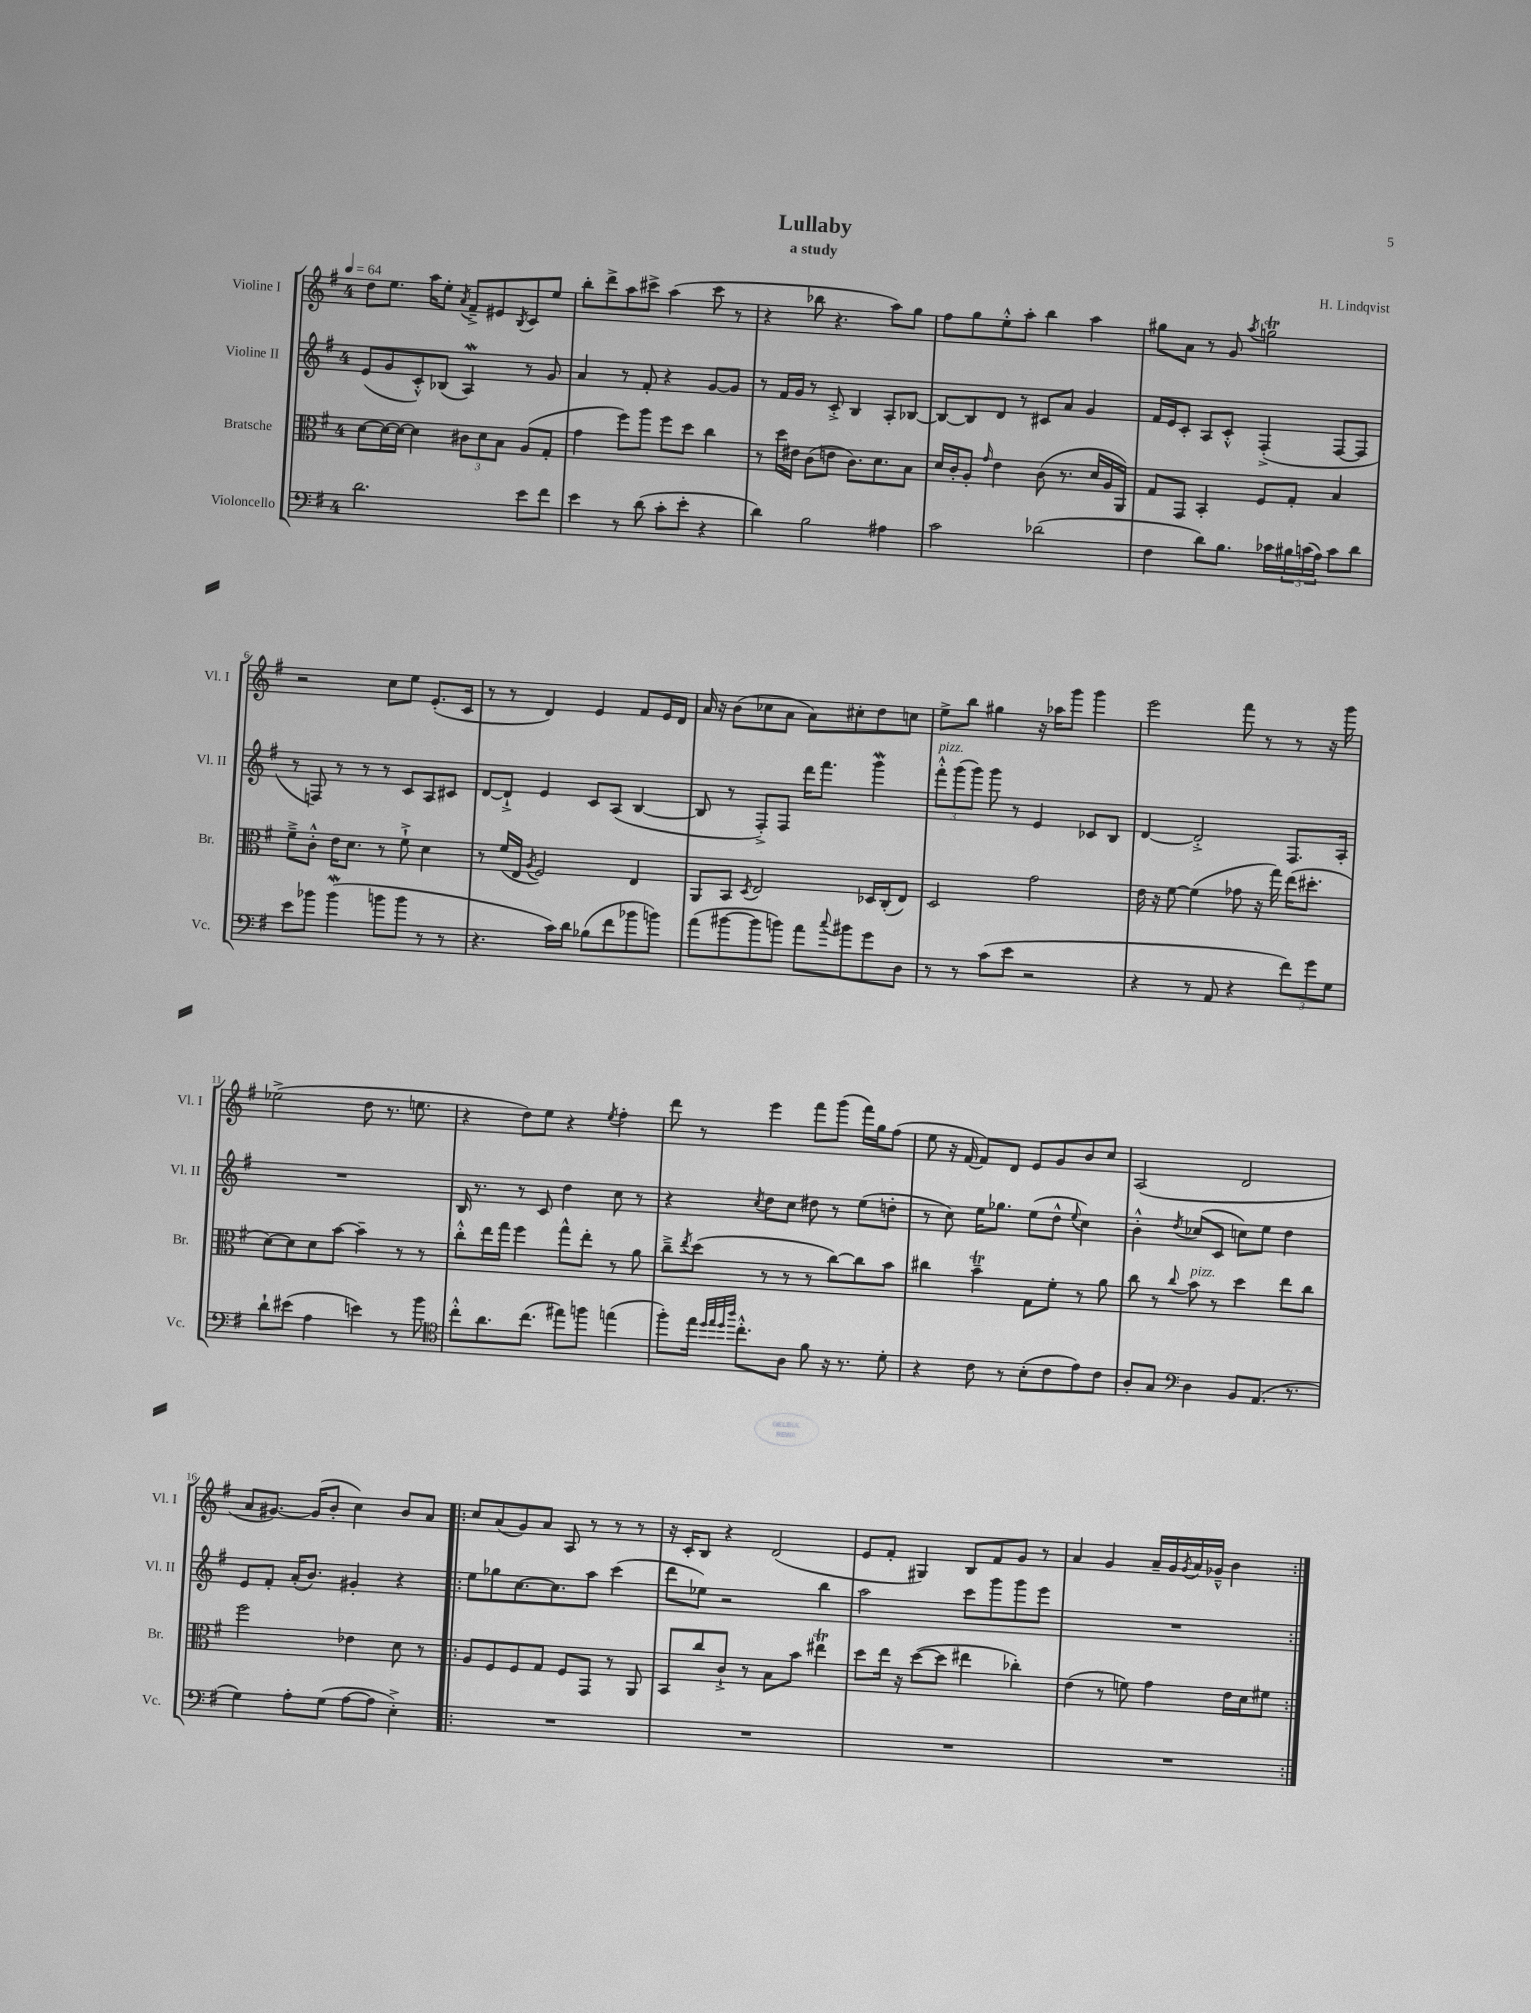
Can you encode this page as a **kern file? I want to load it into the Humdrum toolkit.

**kern	**kern	**kern	**kern
*part4	*part3	*part2	*part1
*staff4	*staff3	*staff2	*staff1
*I"Violoncello	*I"Bratsche	*I"Violine II	*I"Violine I
*I'Vc.	*I'Br.	*I'Vl. II	*I'Vl. I
*clefF4	*clefC3	*clefG2	*clefG2
*k[f#]	*k[f#]	*k[f#]	*k[f#]
*M4/4	*M4/4	*M4/4	*M4/4
*MM64	*MM64	*MM64	*MM64
=1	=1	=1	=1
2.d\	[8d\L	(8e/L	8dd\L
.	16d\L_	8g/	8.ee\J
.	16d\JJ_	.	.
.	4d\]	8c'^^/)	.
.	.	.	16aa\KL
.	.	(8B-X/J	8ee'\J
.	.	.	8qa/
.	12c#X\L	4AW/)	8f#~^/L
.	12d\	.	.
.	.	.	8e#X/
.	12B\J	.	.
.	.	.	8qB/
8e\L	(8A/L	8r	8c/
8f#\J	8G'/J	8g/	8ee/J
=2	=2	=2	=2
4e\	4g\	4a/	8bb'\L
.	.	.	8ddd^\
8r	8ff#\L)	8r	8aa\
(8d\	8aa\J	8f#'/	8ccc#X^\J
8c'\L	8ff#\L	4r	(4aa\
8e'\J	8dd\J	.	.
4r	4cc\	[8g/L	8ccc#\
.	.	8g/J]	8r
=3	=3	=3	=3
4d\)	8r	8r	4r
.	16dd\LL	16f#/LL	.
.	16e#X\JJ	16g/JJ	.
2B\	(8c\L	8r	8bb-X\
.	8en\J	8c'^/	4.r
.	8.c\L)	4B/	.
.	8.d\	.	.
4A#X\	.	8A'/L	8aa\L)
.	8B\J	[8B-X/J	8gg\J
=4	=4	=4	=4
2c\	16d/LL	8B-/L_	8ff#\L
.	16c'/J	.	.
.	8A'/J	8B-/]	8gg\
.	16qqg/	.	.
.	4e\	8d/J	8ee'^^\
.	.	8r	8aa'\J
(2d-X\	(8c\	8c#X/L	4bb\
.	8.r	8a/J	.
.	.	4g/	4aa\
.	16d/LL	.	.
.	16A/	.	.
.	16AA/JJ)	.	.
=5	=5	=5	=5
4F#\	8G/L	16f#/LL	8gg#X\L
.	.	16e/J	.
.	8GG/J	8c'/J	8a\J
8d\L)	4BB'/	8A/L	8r
8.B\J	.	8c'^^/J	8g/
.	.	.	8qaa/
.	8F#/L	(4F#'^/	2ggnT\
16c-X\LL	.	.	.
24B#X\	8G'/J	.	.
(24cn\	.	.	.
24A\JJ)	.	.	.
8c\L	4B/	[8F#/L	.
8d\J	.	8F#/J]	.
!!LO:LB:g=z
=6	=6	=6	=6
8e\L	8f#~^\L	8r	2r
8b-X\J	8c'^^\J	8Fn/)	.
(4b-w\	16e\KL	8r	.
.	8.d\J	.	.
.	.	8r	.
8bn\L	8r	8r	8cc\L
8b\J	8f#`^\	8c/L	8ee\J
8r	4d\	8A/	(8.e'/L
8r	.	8c#X/J	.
.	.	.	16c/Jk
=7	=7	=7	=7
4.r	8r	[8d/L	8r
.	(16f#/LL	8d`^/J]	8r
.	16E/JJ	.	.
.	8qA/	.	.
.	2F#/)	4e/	4d/)
16c\LL)	.	.	.
16d\JJ	.	.	.
(8B-X\L	.	8c/L	4e/
8f#\	.	(8A/J	.
8b-X\	4E/	[4B/	8f#/L
8bn\J)	.	.	16e/L
.	.	.	16d/JJ
=8	=8	=8	=8
(8a\L	8AA/L	8B/]	16a/
.	.	.	16r
[8b#X\	8BB/J	8r	(8b\L
.	8qD/	.	.
8b#\]	2E/	8F#'^/L)	8cc-X\
8bn\J)	.	8F#/J	8a\J
8a\L	.	16ddd\KL	8a\L)
.	.	8.fff#\J	.
8qqcc/	.	.	.
8b#X\	.	.	8cc#X'\
8g\	16D-X/LL	4gggw\	8dd\
.	(16C'/J	.	.
8D\J	8E/J)	.	8ccn\J
=9	=9	=9	=9
!	!	!LO:TX:a:i:t=pizz.	!
8r	2D/	12fff#'^^\L	8ee^\L
.	.	(12ggg\	.
8r	.	.	8bb\J
.	.	12ggg\J)	.
(8c\L	.	8ggg\	4gg#X\
8e\J	.	8r	.
2r	2g\	4e/	16r
.	.	.	16aa-X\KL
.	.	.	8ggg\J
.	.	8c-X/L	4ggg\
.	.	8B/J	.
=10	=10	=10	=10
4r	16e\	[4d/	2eee\
.	16r	.	.
.	[8f#\	.	.
8r	(4f#\]	2d'^/]	.
8AA/	.	.	.
4r	8g-X\	.	8fff#\
.	16r	.	8r
.	16gg\)	.	.
12f#\L)	(16ee\KL	8.F#/L	8r
.	8.dd#X'\J	.	.
12g\	.	.	.
.	.	.	16r
12G\J	.	.	.
.	.	16A'/Jk	16ggg\
!!LO:LB:g=z
=11	=11	=11	=11
8d`\L	[8d\L)	1r	(2ee-X^\
(8e#X\J	8d\]	.	.
4A\	8d\	.	.
.	[8b\J	.	.
4en\)	4b~\]	.	8dd\
.	.	.	8.r
8r	8r	.	.
.	.	.	8.een\
8b\	8r	.	.
=12	=12	=12	=12
*clefC4	*	*	*
8cc'^^\L	8cc'^^\L	16B/	4r
.	.	8.r	.
8.a\	16ee\L	.	.
.	16gg\JJ	.	.
.	4ff#\	8r	8dd\L)
(8.cc\J	.	.	.
.	.	8c/	8ee\J
8ee#X\L)	8gg^^\L	4dd\	4r
8ffn\J	8ee'\J	.	.
.	.	.	8qee/
(4een\	8r	8cc\	4ff#'\
.	8a\	8r	.
=13	=13	=13	=13
8ff#'\L)	8cc~^\L	4r	8ddd\
.	8qee/	.	.
16ee\Jk	(8dd\J	.	8r
32qqdd/LLL	.	.	.
32qqee/	.	.	.
32qqdd/	.	.	.
32qqaa/JJJ	.	.	.
8.cc'^^\L	.	.	.
.	.	8qcc/	.
.	8r	8dd\L	4eee\
8A\J	8r	8cc\J	.
8f#\	8r	8dd#X\	8fff#\L
16r	[8cc\L)	8r	(8ggg\J
8.r	.	.	.
.	8cc\]	(8ee\L	16fff#\LL)
.	.	.	16gg\J
8d'\	8b\J	8ddn'\J	(8ff#\J
=14	=14	=14	=14
4r	4cc#X\	8r	8ee\
.	.	8cc\)	16r
.	.	.	[16f#/
8c\	4bt~\	16ee\KL	8f#/L])
.	.	8.gg-X\J	.
8r	.	.	8d/J
(8B'\L	8G\L	(8ee\L	8e/L
8c\	8f#'\J	8dd^^\J	8g/
.	.	8qqee/	.
8e\)	8r	4cc\)	8b/
8c\J	8a\	.	8cc/J
=15	=15	=15	=15
8A'/L	8cc\	4b'^^\	(2A/
8G/J	8r	.	.
*clefF4	*	*	*
.	8qqcc/	8qdd/	.
!	!LO:TX:a:i:t=pizz.	!	!
4D\	8b\	(8cc-X/L	.
.	8r	8c/J	.
8BB/L	4dd\	8ccn\L)	2d/
(8.AA/J	.	8ee\J	.
.	8ee\L	4dd\	.
8.r	.	.	.
.	8cc\J	.	.
!!LO:LB:g=z
=16	=16	=16	=16
4G\)	2ff#\	8e/L	8a/L
.	.	8f#'/J	[8.g#X/J)
8A'\L	.	(16a'/KL	.
.	.	8.b/J)	(16g#/KL]
(8G\J	.	.	8b'/J
[8A\L	4e-X\	4g#X'/	4cc\)
8A\J]	.	.	.
4E'^\)	8d\	4r	8b/L
.	8r	.	8a/J
=17!|:	=17!|:	=17!|:	=17!|:
1r	8A/L	8ee\L	8cc/L
.	8F#/	8gg-X\	(8a/
.	8F#/	[8.cc\	8g/)
.	8G/J	.	8a/J
.	.	8.cc\]	.
.	8F#/L	.	8A/
.	8GG/J	8aa\J	8r
.	8r	(4ccc\	8r
.	8AA/	.	8r
=18	=18	=18	=18
1r	8BB/L	8ddd\L	16r
.	.	.	16c'/KL
.	8cc/	8ee-X\J)	8B/J
.	8c`^/J	2r	4r
.	8r	.	.
.	8B\L	.	(2d/
.	8b\J	.	.
.	4ee#Xt\	4bb\	.
=19	=19	=19	=19
1r	8dd\L	2aa\	8e/L
.	16ee\Jk	.	8f#'/J
.	16r	.	.
.	([8dd\L	.	4G#X/)
.	8dd\J]	.	.
.	4ee#X\	8ccc\L	8B/L
.	.	8ggg\	8f#/
.	4cc-X'\)	8ggg\	8g/J
.	.	8eee\J	8r
=20	=20	=20	=20
1r	(4e\	1r	4a/
.	8r	.	4g/
.	8fn\)	.	.
.	4g\	.	16a~/LL
.	.	.	16g/
.	.	.	8qg/
.	.	.	16a/
.	.	.	16g-X~^^/JJ
.	16e\LL	.	4b\
.	16d\J	.	.
.	8f#X\J	.	.
=:|!	=:|!	=:|!	=:|!
*-	*-	*-	*-
